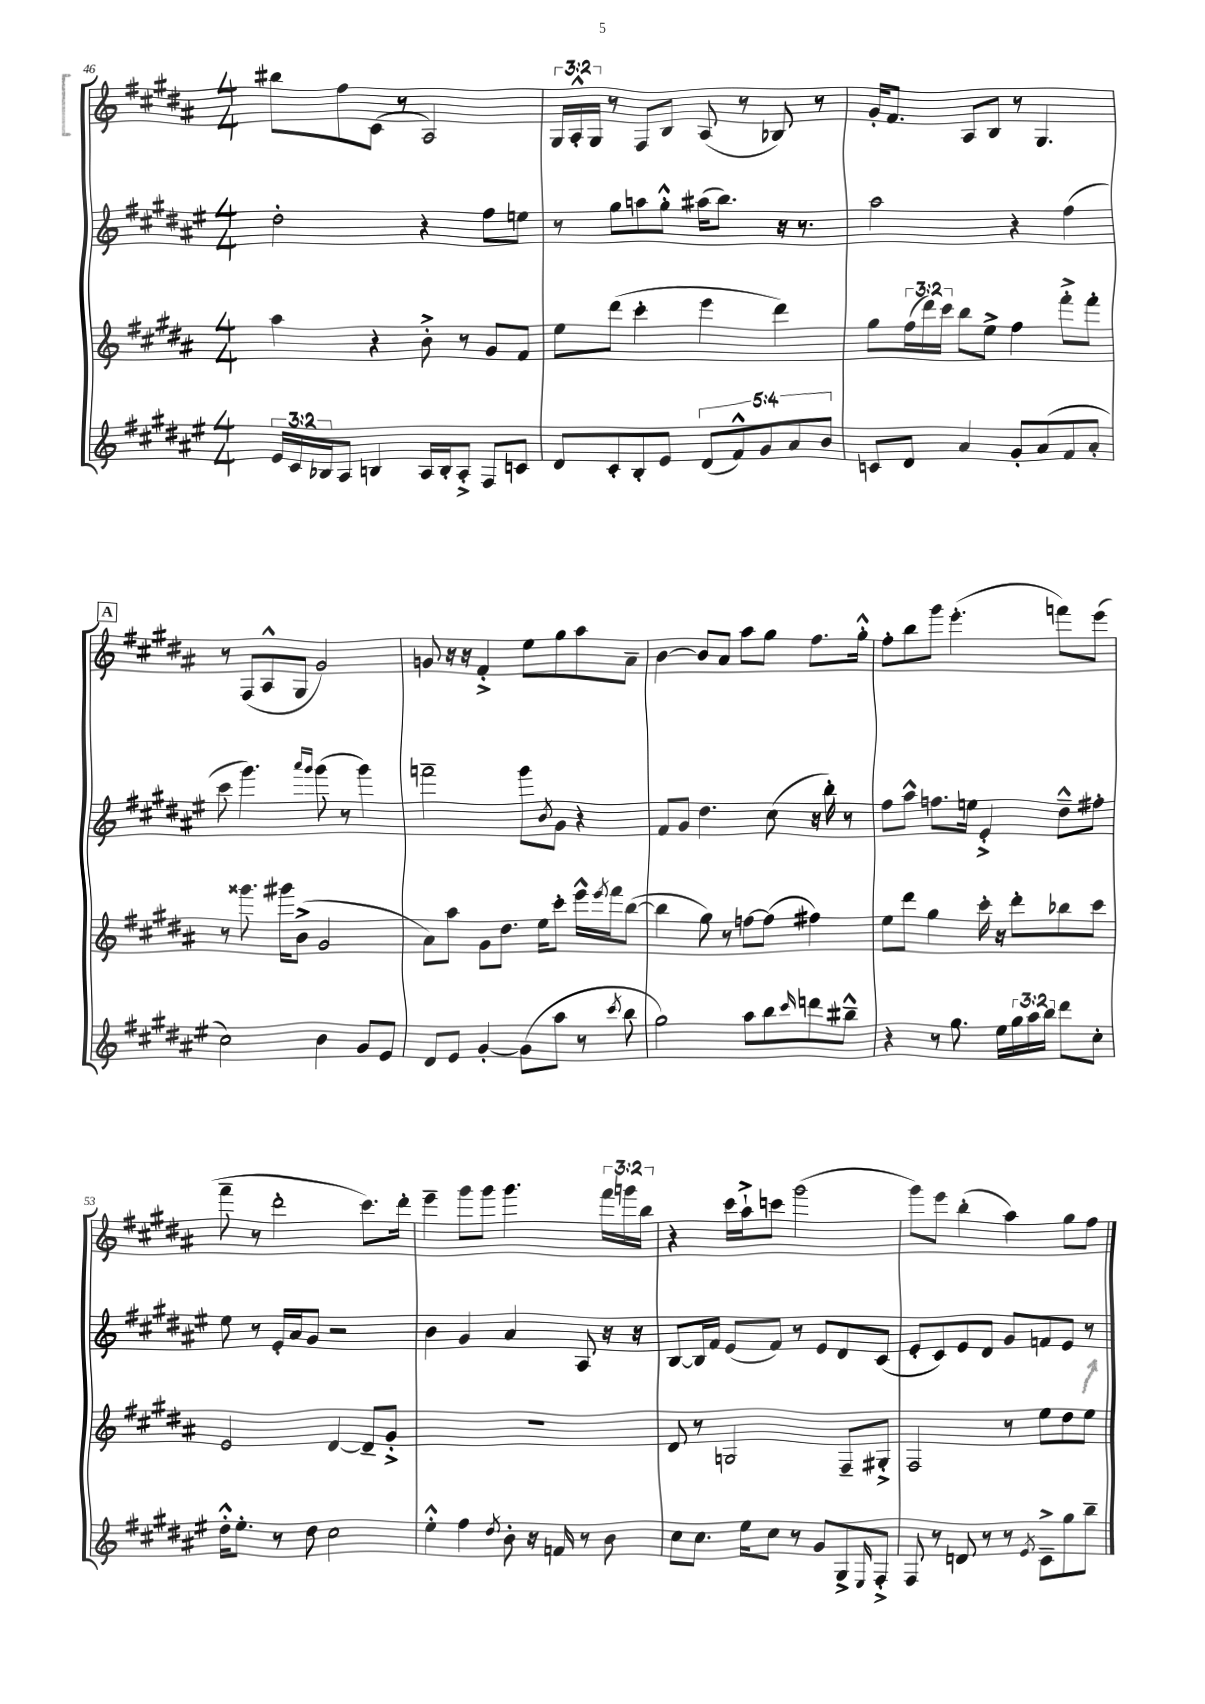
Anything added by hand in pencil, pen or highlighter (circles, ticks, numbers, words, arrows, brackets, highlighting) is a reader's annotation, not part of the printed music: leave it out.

**kern	**kern	**kern	**kern
*staff4	*staff3	*staff2	*staff1
*clefG2	*clefG2	*clefG2	*clefG2
*k[f#c#g#d#a#e#]	*k[f#c#g#d#a#]	*k[f#c#g#d#a#e#]	*k[f#c#g#d#a#]
*M4/4	*M4/4	*M4/4	*M4/4
24e#	4aa#	2dd#'	8bb#
24c#	.	.	.
24B-	.	.	.
8A#	.	.	8ff#
4B	4r	.	(8c#
.	.	.	8r
16A#	8b'^	4r	2A#)
16B'	.	.	.
8A#'^	8r	.	.
8F#	8g#	8ff#	.
8c	8f#	8ee	.
=	=	=	=
8d#	8ee	8r	24G#
.	.	.	24A#'^^
.	.	.	24G#
8c#'	(8ddd#	8gg#	8r
8B'	4ccc#'	8aa	8F#
8e#	.	8gg#'^^	8B
(10d#	4eee	(16aa#	(8A#
.	.	8.bb)	.
10f#^^)	.	.	.
.	.	.	8r
10g#	.	.	.
.	4ddd#)	16r	8B-)
10a#	.	.	.
.	.	8.r	.
.	.	.	8r
10b	.	.	.
=	=	=	=
8c	8gg#	2aa#	16g#'
.	.	.	8.f#
8d#	(24ff#	.	.
.	24ddd#)	.	.
.	24ccc#	.	.
4a#	8bb	.	8A#
.	8ee^	.	8B
8g#'	4ff#	4r	8r
(8a#	.	.	4.G#
8f#	8fff#'^	(4ff#	.
8a#'	8fff#'	.	.
=	=	=	=
2cc#)	8r	8ccc#	8r
.	8.ggg##	4.ggg#)	(8F#
.	.	.	8A#^^
.	16ggg#	.	.
.	(8b^	.	8G#
.	.	16qqaaa#	.
.	.	16qqggg#	.
4b	2g#	(8ggg#	2g#)
.	.	8r	.
8g#	.	4ggg#)	.
8e#	.	.	.
=	=	=	=
8d#	8a#)	2fff~	8g
8e#	8aa#	.	16r
.	.	.	16r
[4g#'	8g#	.	4f#'^
.	8.dd#	.	.
(8g#]	.	8ggg#	8ee
.	16ee	.	.
.	.	8qb	.
8aa#	8ccc#'	8g#	8gg#
8r	16eee^^	4r	8aa#
.	8qeee	.	.
.	16fff#	.	.
8qccc#	.	.	.
8bb	([8bb	.	8a#~
=	=	=	=
2gg#)	4bb]	8f#	[4b
.	.	8g#	.
.	8gg#)	4.dd#	8b]
.	8r	.	8a#
8aa#	[8ff	.	8aa#
8bb	(8ff]	(8cc#	8gg#
16qqccc#	.	.	.
8ddd	4ff#)	16r	8.ff#
.	.	16bb')	.
8bb#~^^	.	8r	.
.	.	.	16gg#'^^
=	=	=	=
4r	8ee	8ff#	8ff#'
.	8ddd#	8aa#^^	8bb
8r	4gg#	8.ff	8ggg#
8.gg#	.	.	(4.eee'
.	.	16ee	.
.	16ccc#'	4e#'^	.
16ee#	16r	.	.
24gg#	8ddd#'	.	.
24aa#	.	.	.
24bb	.	.	.
8ddd#	8bb-	8dd#~^^	8fff)
8cc#'	8ccc#	8ff#'	(8eee
=	=	=	=
16dd#'^^	2e	8ee#	8fff#~
8.ee#'	.	.	.
.	.	8r	8r
8r	.	16e#'	2ddd#'
.	.	16a#	.
8dd#	.	8g#	.
2cc#	[4d#	2r	.
.	8d#~]	.	8.ccc#)
.	8g#'^	.	.
.	.	.	16ddd#'
=	=	=	=
4ee#'^^	1r	4b	4eee~
4ff#	.	4g#	8ggg#
.	.	.	8ggg#
8qdd#	.	.	.
8b'	.	4a#	4.ggg#
16r	.	.	.
16f	.	.	.
8r	.	8A#	.
8b	.	16r	24fff#
.	.	.	24ggg
.	.	16r	.
.	.	.	24bb
=	=	=	=
8cc#	8d#	[8B	4r
8.cc#	8r	16B]	.
.	.	16f#	.
.	2G	(8e#	16ccc#
16ee#	.	.	16aa#`^
8cc#	.	8f#)	8ccc
8r	.	8r	(2ggg#
8g#	.	8e#	.
8G#^	8F#~	8d#	.
16qqE#	.	.	.
8F#'^	8G#'^	(8c#	.
=	=	=	=
8F#	2F#	8e#'	8ggg#)
8r	.	8c#)	8eee
8d	.	8e#	(4bb'
8r	.	8d#	.
8r	8r	8g#	4aa#)
8qe#	.	.	.
8c#~^	8ee	8f	.
8gg#	8dd#	8e#	8gg#
8bb~	8ee	8r	8ff#
==	==	==	==
*-	*-	*-	*-
